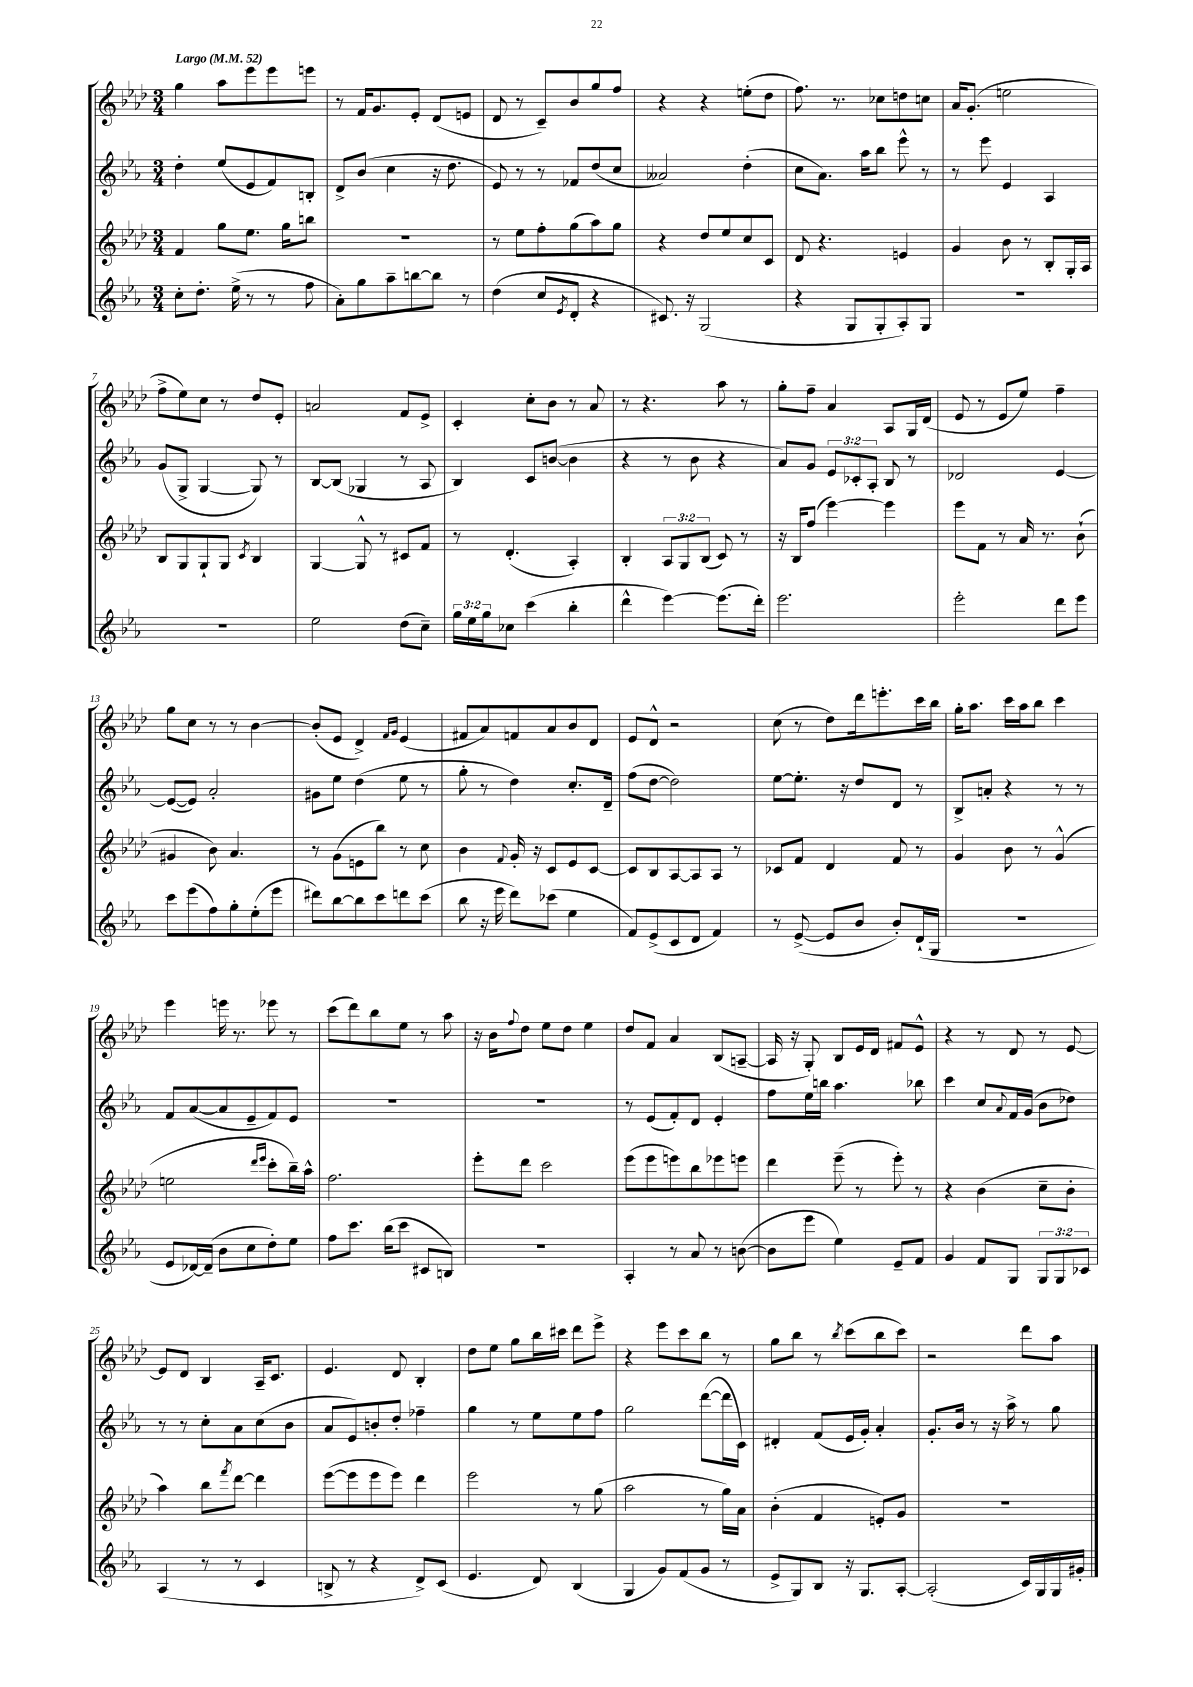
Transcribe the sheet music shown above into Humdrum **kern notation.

**kern	**kern	**kern	**kern
*staff4	*staff3	*staff2	*staff1
*clefG2	*clefG2	*clefG2	*clefG2
*k[b-e-a-]	*k[b-e-a-d-]	*k[b-e-a-]	*k[b-e-a-d-]
*M3/4	*M3/4	*M3/4	*M3/4
*MM52	*MM52	*MM52	*MM52
8cc'	4f	4dd'	4gg
8.dd'	.	.	.
.	8gg	(8ee-	8aa-
(16ee-^	.	.	.
8r	8.ee-	8e-	8eee-
8r	.	8f)	8eee-
.	16gg	.	.
8ff	8bb	8B'	8eee
=	=	=	=
8a-')	2.r	8d^	8r
8gg	.	(8b-	16f
.	.	.	8.g
8aa-~	.	4cc	.
[8bb	.	.	8e-'
8bb]	.	16r	(8d-
.	.	8.dd	.
8r	.	.	8e
=	=	=	=
(4dd	8r	8e-)	8d-
.	8ee-	8r	8r
8cc	8ff'	8r	8c~)
8qe-	.	.	.
8d'	(8gg	8f-	8b-
4r	8aa-)	(8dd	8gg
.	8gg	8cc	8ff
=	=	=	=
8.c#)	4r	2a--)	4r
16r	.	.	.
(2G	8dd-	.	4r
.	8ee-	.	.
.	8cc	(4dd'	(8ee'
.	8c	.	8dd-
=	=	=	=
4r	8d-	8cc	8.ff)
.	4.r	8.a-)	.
.	.	.	8.r
8G	.	.	.
.	.	16aa-	.
8G'	.	8bb-	8cc-
8A-')	4e	8eee-^^	8dd
8G	.	8r	8cc
=	=	=	=
2.r	4g	8r	16a-
.	.	.	(8.g'
.	.	8eee-	.
.	8b-	4e-	2ee
.	8r	.	.
.	8B-'	4A-	.
.	16G'	.	.
.	16A-	.	.
=	=	=	=
2.r	8B-	(8g	8ff^
.	8G	8G^	8ee-)
.	8G`	[4G	8cc
.	8G	.	8r
.	8qc	.	.
.	4B-	8G])	8dd-
.	.	8r	8e-'
=	=	=	=
2ee-	[4G	[8B-	2a
.	.	(8B-]	.
.	8G^^]	4G-	.
.	8r	.	.
(8dd	8c#	8r	8f
8cc~)	8f	8A-	8e-^
=	=	=	=
24gg	8r	4B-)	4c'
24ee-	.	.	.
24gg	.	.	.
8cc-	(4.d-'	.	.
(4ccc	.	8c	8cc'
.	.	([8b	8b-
4bb-'	4A-')	4b]	8r
.	.	.	8a-
=	=	=	=
4ddd^^	4B-'	4r	8r
.	.	.	4.r
[4eee-)	12A-	8r	.
.	12G	.	.
.	.	8b-	.
.	(12B-	.	.
(8.eee-]	8c)	4r	8aa-
.	8r	.	8r
16ddd')	.	.	.
=	=	=	=
2.eee-	16r	8a-)	8gg'
.	16B-	.	.
.	(8ff	8g	8ff~
.	[4eee-)	12e-	4a-
.	.	12c-'	.
.	.	12A-'	.
.	4eee-]	8B-	8A-
.	.	8r	16G
.	.	.	(16d-
=	=	=	=
2eee-'	8eee-	2d-	8e-
.	8f	.	8r
.	8r	.	8e-
.	16a-	.	8ee-)
.	8.r	.	.
8ddd	.	[4e-	4ff~
8eee-	(8b-`	.	.
=	=	=	=
8ccc	4g#	(8e-_	8gg
(8eee-	.	8e-])	8cc
8ff)	8b-)	2a-'	8r
8gg'	4.a-	.	8r
(8ee-'	.	.	[4b-
8eee-	.	.	.
=	=	=	=
8ddd#)	8r	8g#	(8b-']
[8bb-	(8g	8ee-	8e-
8bb-]	8e	(4dd	4d-^)
8ccc	8bb-)	.	.
.	.	.	16qqf
.	.	.	16qqg
8ddd	8r	8ee-	(4e-
(8ccc	8cc	8r	.
=	=	=	=
8bb-	4b-	8gg'	8f#
16r	.	8r	8a-)
16eee-	.	.	.
.	8qqf	.	.
8ddd)	16g'	4dd)	8f
.	16r	.	.
(8ccc-	8c	.	8a-
4ee-	8e-	8.cc'	8b-
.	[8c	.	8d-
.	.	16d~	.
=	=	=	=
8f)	8c]	(8ff	8e-
(8e-^	8B-	[8dd	8d-^^
8c	[8A-	2dd])	2r
8d	8A-]	.	.
4f)	8A-	.	.
.	8r	.	.
=	=	=	=
8r	8c-	[8ee-	(8cc
([8e-^	8f	8.ee-']	8r
8e-]	4d-	.	8dd-)
.	.	16r	.
8b-	.	8dd	16ddd-
.	.	.	8.eee'
8b-')	8f	8d	.
(16d`	8r	8r	16ccc
16G	.	.	16bb-
=	=	=	=
2.r	4g	8B-^	16gg'
.	.	.	8.aa-
.	.	8a'	.
.	8b-	4r	16ccc
.	.	.	16aa-
.	8r	.	8bb-
.	(4g^^	8r	4ccc
.	.	8r	.
=	=	=	=
8e-	2ee	8f	4eee-
[16d-)	.	([8a-	.
(16d-~]	.	.	.
8b-	.	8a-]	16eee
.	.	.	8.r
8cc	.	8e-~	.
.	16qqddd-	.	.
.	16qqeee-	.	.
8dd')	8ccc'	8f)	8eee-
8ee-	16bb-~)	8e-	8r
.	16aa-^^	.	.
=	=	=	=
8ff	2.ff	2.r	(8ccc
8.ccc	.	.	8ddd-)
.	.	.	8bb-
(16bb-	.	.	.
8ccc	.	.	8ee-
8c#	.	.	8r
8B)	.	.	8aa-
=	=	=	=
2.r	8eee-'	2.r	16r
.	.	.	16b-
.	.	.	8qqff
.	8ddd-	.	8dd-
.	2ccc	.	8ee-
.	.	.	8dd-
.	.	.	4ee-
=	=	=	=
4A-'	(8eee-	8r	8dd-
.	8eee-	(8e-	8f
8r	8eee)	8f')	4a-
8a-	8bb-	8d	.
8r	8eee-	4e-'	(8B-
([8b	8eee	.	[8A~
=	=	=	=
8b]	4ddd-	8ff	16A]
.	.	.	16r
8eee-	.	16ee-	8G')
.	.	16bb	.
4ee-)	(8eee-~	4.aa-	8B-
.	8r	.	16e-
.	.	.	16d-
8e-~	8eee-')	.	8f#
8f	8r	8bb-	8e-^^
=	=	=	=
4g	4r	4ccc	4r
8f	(4b-	8cc	8r
.	.	8qqa-	.
8G	.	16f	8d-
.	.	(16g	.
12G	8cc~	8b-	8r
12G	.	.	.
.	8b-'	8dd-)	[8e-
12c-	.	.	.
=	=	=	=
(4A-	4aa-)	8r	8e-]
.	.	8r	8d-
8r	8bb-	8cc'	4B-
.	8qfff	.	.
8r	[8ddd-	8a-	.
4c	4ddd-]	(8cc	16A-~
.	.	.	8.c
.	.	8b-	.
=	=	=	=
8B^	([8eee-	8a-	4.e-
8r	8eee-]	8e-)	.
4r	8eee-	8b'	.
.	8eee-)	8dd'	8d-
8d^)	4ddd-	4ff-~	4B-'
(8c	.	.	.
=	=	=	=
4.e-	2eee-	4gg	8dd-
.	.	.	8ee-
.	.	8r	8gg
8d)	.	8ee-	16bb-
.	.	.	16ccc#
(4B-	8r	8ee-	8ddd-
.	(8gg	8ff	8eee-^
=	=	=	=
4G	2aa-	2gg	4r
8g)	.	.	8eee-
(8f	.	.	8ccc
8g	8r	([8ddd	8bb-
8r	16gg)	16ddd]	8r
.	16a-	16c)	.
=	=	=	=
8e-^	(4b-'	4d#'	8gg
8G)	.	.	8bb-
8B-	4f	(8f	8r
.	.	.	8qbb-
16r	.	16e-	(8ccc
8.G	.	16g')	.
.	8e')	4a-'	8bb-
[8A-'	8g	.	8ccc)
=	=	=	=
(2A-']	2.r	8.g'	2r
.	.	16b-	.
.	.	8r	.
.	.	16r	.
.	.	16aa-^	.
16c)	.	8r	8ddd-
16G	.	.	.
16G	.	8gg	8aa-
16g#'	.	.	.
==	==	==	==
*-	*-	*-	*-
